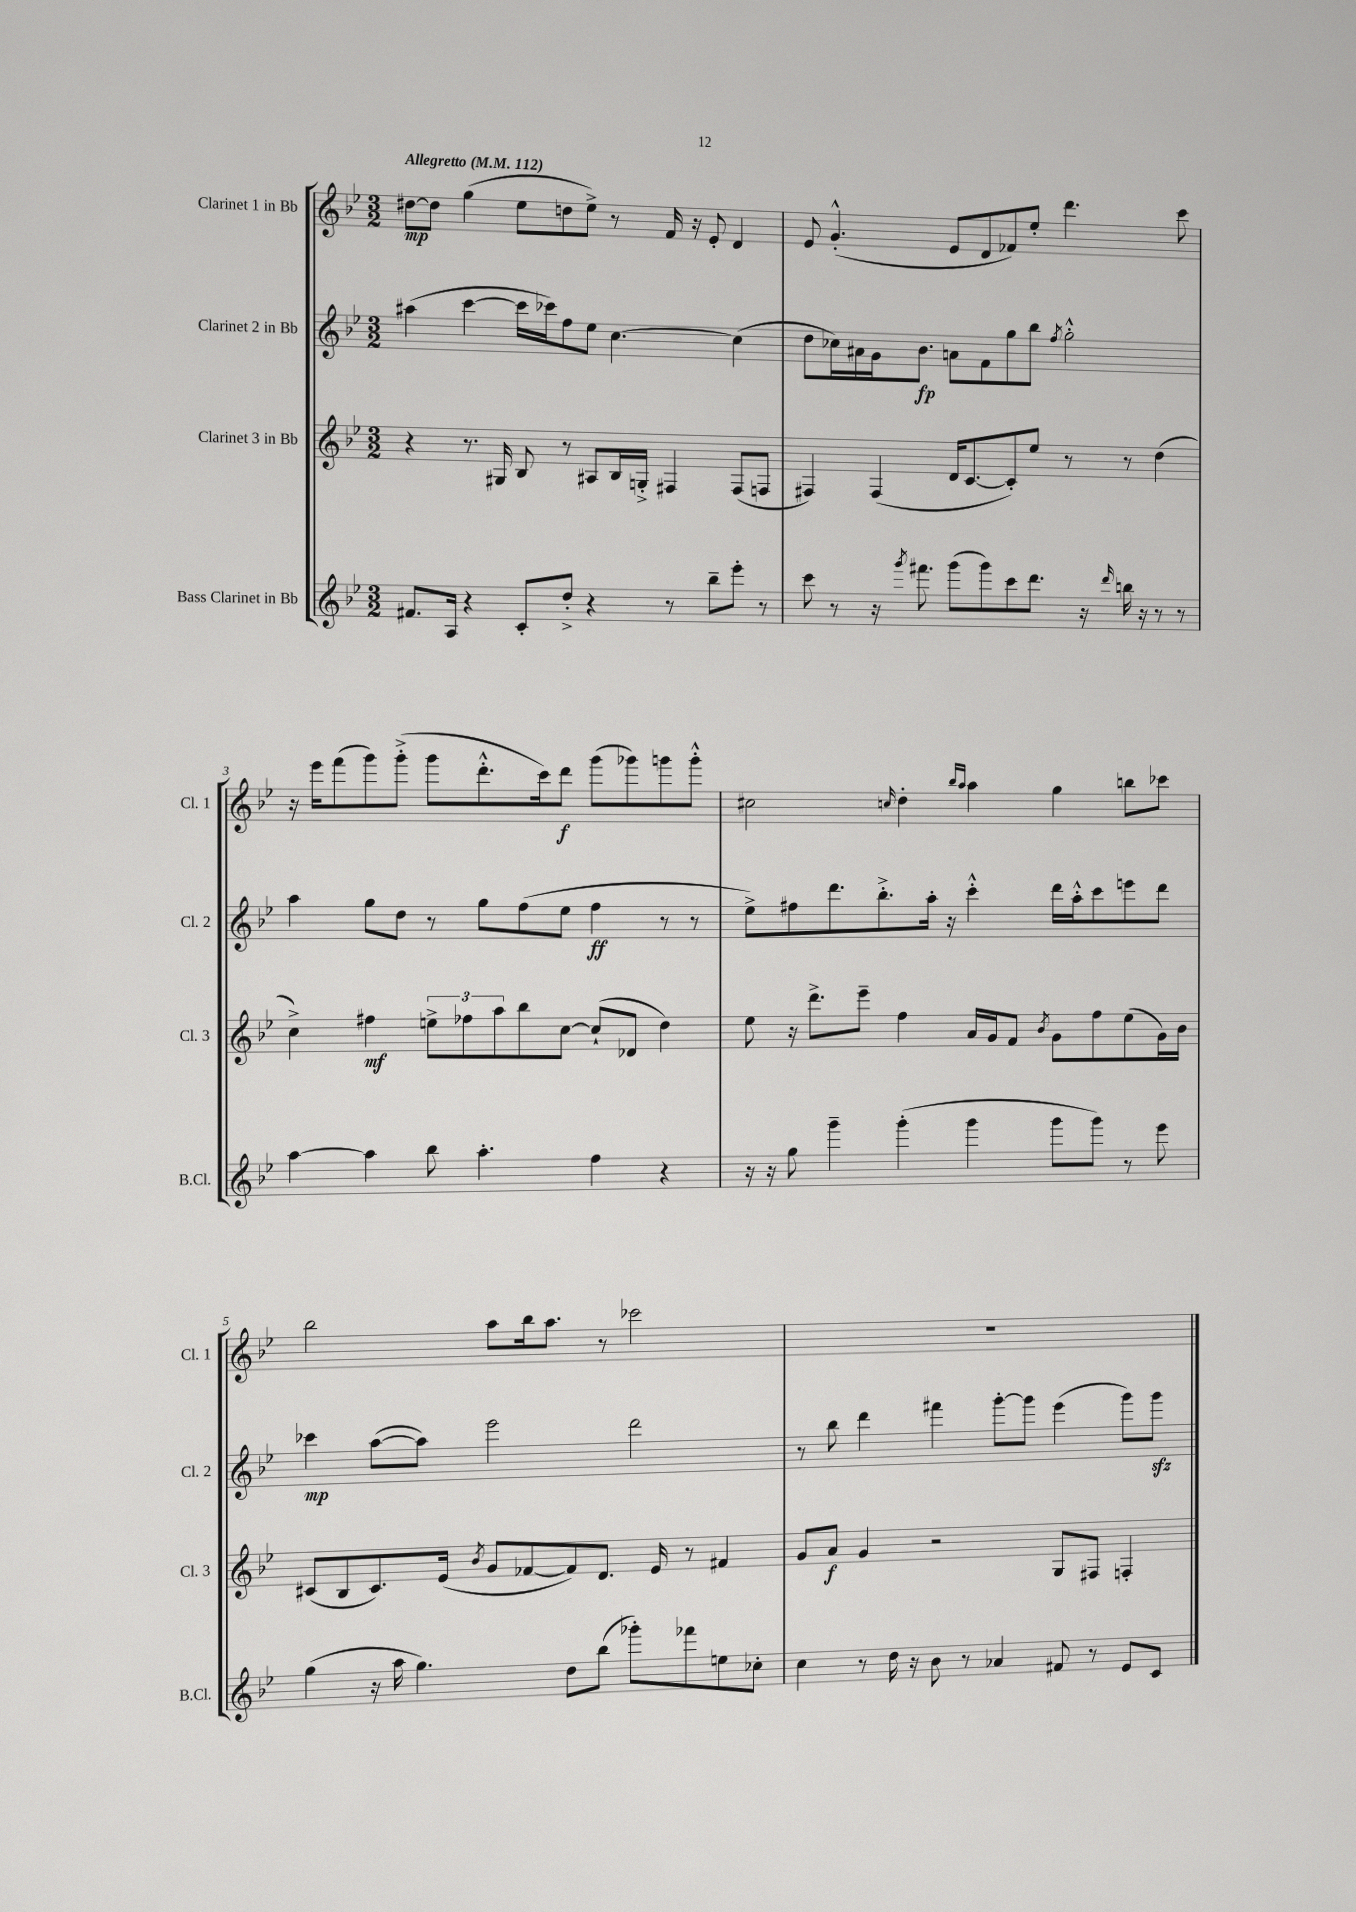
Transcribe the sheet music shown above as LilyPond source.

<<
\new StaffGroup <<
\new Staff = "s0" \with { instrumentName = "Clarinet 1 in Bb" shortInstrumentName = "Cl. 1" } {
    \clef treble \key bes \major \numericTimeSignature \time 3/2 \tempo "Allegretto" 4 = 112
    dis''8~\mp dis''8 g''4( ees''8 d''8 ees''8->) r8 f'16 r16 ees'8-. d'4 |
    ees'8 g'4.-.-^( ees'8 d'8 fes'8) ees''8-. d'''4. c'''8 |
    r16 ees'''16 f'''8( g'''8) g'''8-.->( g'''8 d'''8.-.-^ c'''16) d'''8\f g'''8( ges'''8) g'''8 g'''8-.-^ |
    cis''2 \grace { c''16 } d''4-. \grace { bes''16 a''16 } a''4 g''4 b''8 ces'''8 |
    bes''2 a''8 bes''16 a''8. r8 ces'''2 |
    R1. \bar "|." |
}
\new Staff = "s1" \with { instrumentName = "Clarinet 2 in Bb" shortInstrumentName = "Cl. 2" } {
    \clef treble \key bes \major \numericTimeSignature \time 3/2
    ais''4( c'''4~ c'''16 ces'''16) f''8 ees''8 c''4.~ c''4( |
    d''8 ces''16) ais'16 g'16 bes'8.\fp a'8 f'8 g''8 bes''8 \acciaccatura { f''8 } g''2-.-^ |
    a''4 g''8 d''8 r8 g''8 f''8( ees''8 f''4\ff r8 r8 |
    ees''8->) fis''8 d'''8. bes''8.-.-> a''16-. r16 c'''4-.-^ d'''16 a''16-.-^ c'''8 e'''8 d'''8 |
    ces'''4\mp a''8~( a''8) ees'''2 d'''2 |
    r8 bes''8 d'''4 fis'''4 g'''8~-. g'''8 ees'''4( g'''8) g'''8\sfz \bar "|." |
}
\new Staff = "s2" \with { instrumentName = "Clarinet 3 in Bb" shortInstrumentName = "Cl. 3" } {
    \clef treble \key bes \major \numericTimeSignature \time 3/2
    r4 r8. gis16 bes8 r8 ais8 bes16 g16-.-> fis4 fis8( f8 |
    fis4) fis4( d'16 c'8.~ c'8-.) ees''8 r8 r8 d''4( |
    c''4->) fis''4\mf \tuplet 3/2 { e''8-> fes''8 a''8 } bes''8 c''8~ c''8-!( des'8 d''4) |
    ees''8 r16 d'''8.-> ees'''8-- f''4 a'16 g'16 f'8 \acciaccatura { bes'8 } g'8 f''8 ees''8( g'16) bes'16 |
    cis'8( bes8 cis'8.) ees'16( \acciaccatura { bes'8 } g'8 fes'8~ fes'8) d'8. ees'16 r8 fis'4 |
    g'8 a'8\f g'4 r2 g8 fis8 f4-. \bar "|." |
}
\new Staff = "s3" \with { instrumentName = "Bass Clarinet in Bb" shortInstrumentName = "B.Cl." } {
    \clef treble \key bes \major \numericTimeSignature \time 3/2
    fis'8. a16 r4 c'8-. d''8-.-> r4 r8 bes''8-- ees'''8-. r8 |
    c'''8 r8 r16 \acciaccatura { g'''8 } fis'''8. g'''8( g'''8) c'''8 d'''8. r16 \grace { d'''16 } b''16 r16 r8 r8 |
    a''4~ a''4 bes''8 a''4.-. f''4 r4 |
    r16 r16 g''8 g'''4-- g'''4-.( g'''4 g'''8 g'''8) r8 ees'''8 |
    g''4( r16 a''16 g''4.) d''8 bes''8( ges'''8-.) fes'''8 e''8 ces''8-. |
    c''4 r8 d''16 r16 bes'8 r8 aes'4 fis'8 r8 ees'8 c'8 \bar "|." |
}
>>
>>
